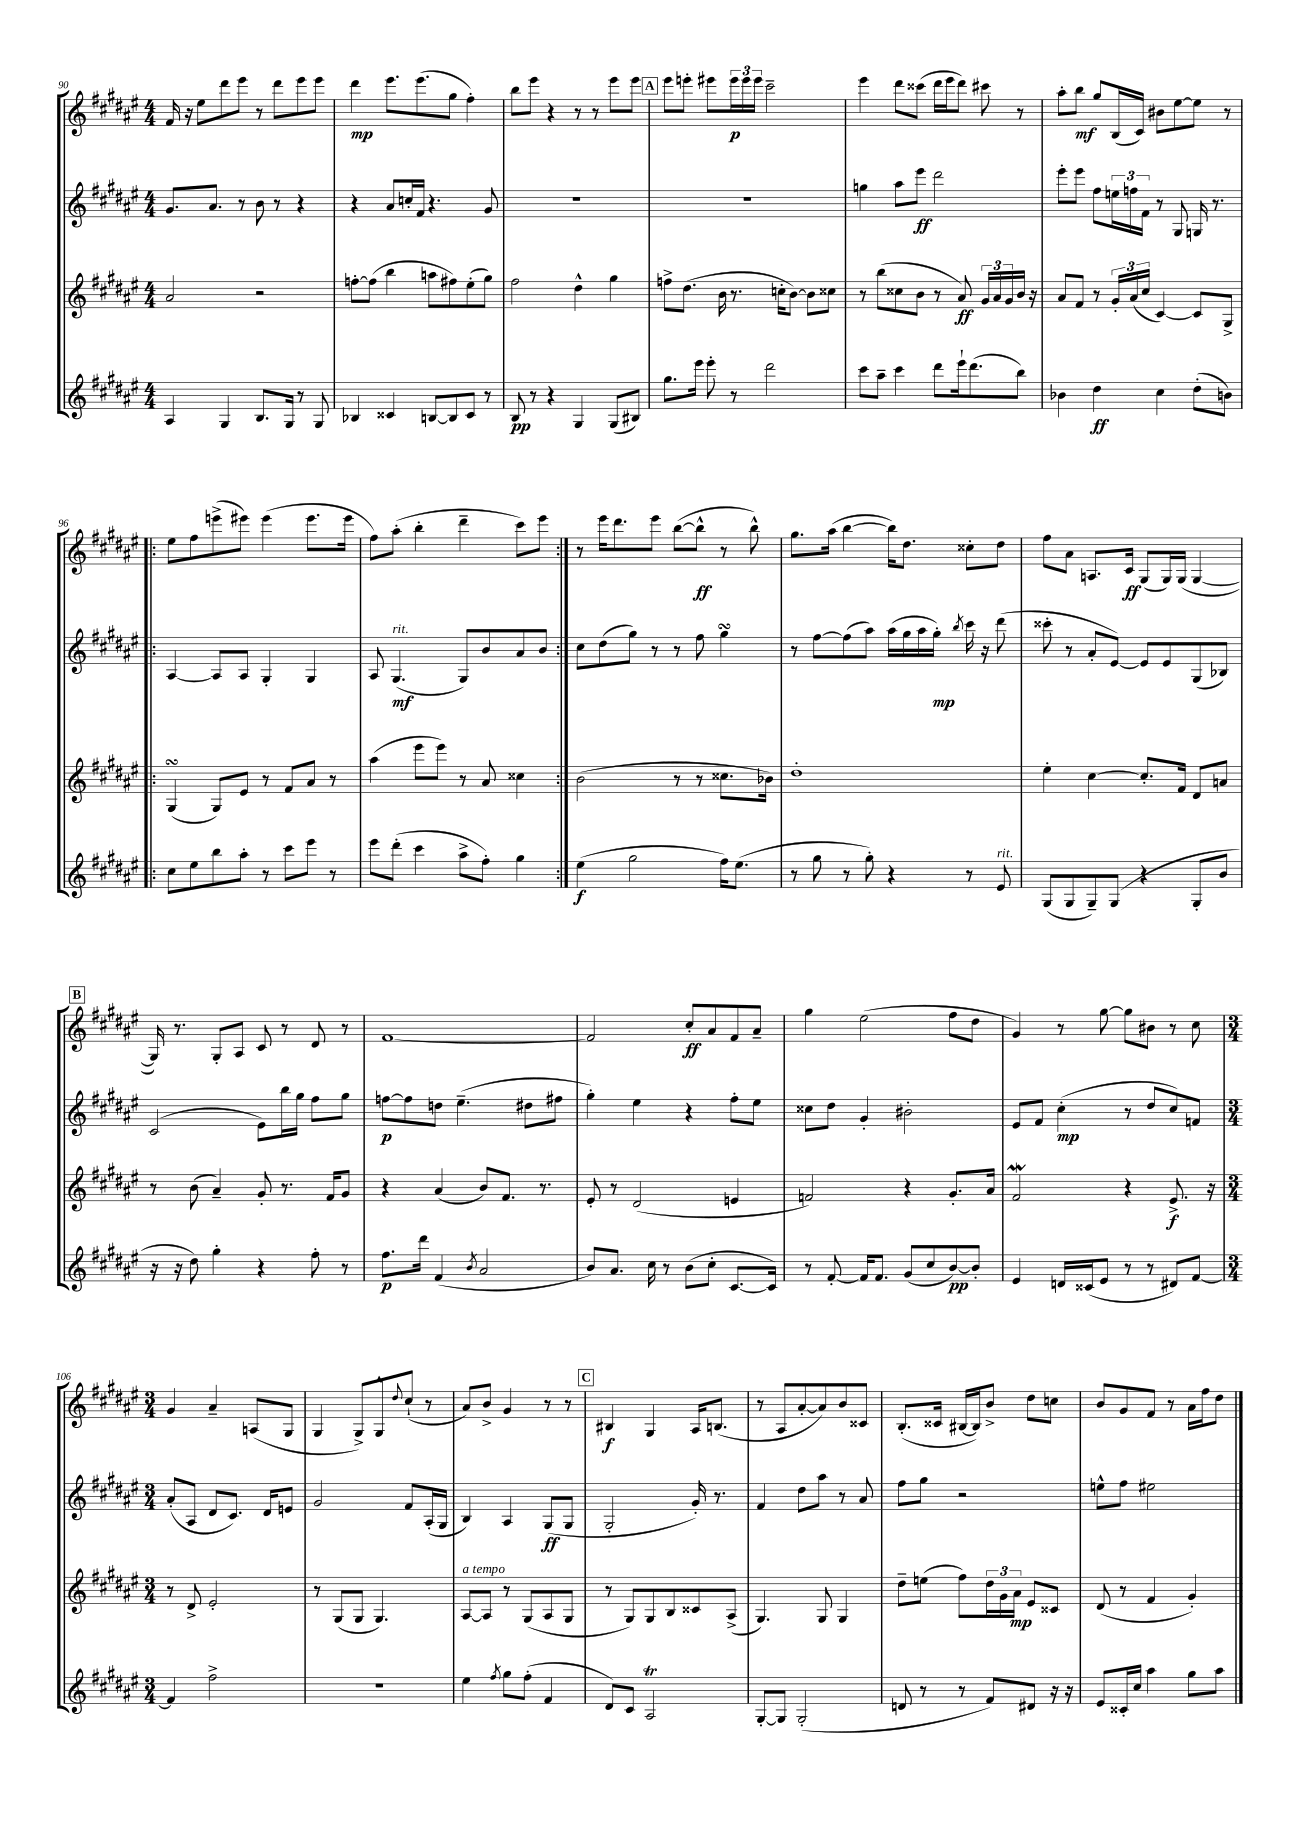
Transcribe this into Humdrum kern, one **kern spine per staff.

**kern	**kern	**kern	**kern
*staff4	*staff3	*staff2	*staff1
*clefG2	*clefG2	*clefG2	*clefG2
*k[f#c#g#d#a#e#]	*k[f#c#g#d#a#e#]	*k[f#c#g#d#a#e#]	*k[f#c#g#d#a#e#]
*M4/4	*M4/4	*M4/4	*M4/4
4A#/	2a#/	8.g#/L	16f#/
.	.	.	16r
.	.	.	8ee#\L
.	.	8.a#/J	.
4G#/	.	.	8ddd#\
.	.	8r	8eee#\J
8.B/L	2r	8b\	8r
.	.	8r	8ddd#\L
16G#/Jk	.	.	.
8r	.	4r	8eee#\
8G#/	.	.	8eee#\J
=	=	=	=
4B-/	[8ff'\L	4r	4ddd#\
.	(8ff\]J	.	.
4c##/	4bb\	8a#/L	8.eee#\L
.	.	16cc'/L	.
.	.	16f#/JJ	(8.eee#\
[8B/L	8aa\L	4.r	.
8B/]	8ff#\)	.	8gg#\J
8c##/J	(8ee#'\	.	4ff#'\)
8r	8gg#\J)	8g#/	.
=	=	=	=
8B/	2ff#\	1r	8bb\L
8r	.	.	8eee#\J
4r	.	.	4r
4G#/	4dd#^^\	.	8r
.	.	.	8r
(8G#/L	4gg#\	.	8eee#\L
8B#/J)	.	.	8eee#\J
=	=	=	=
8.gg#\L	8ff^\L	1r	8eee#\L
.	(8.dd#\J	.	8eee'\J
16eee#\Jk	.	.	.
8eee#'\	.	.	8eee#\L
.	16b\	.	.
8r	8.r	.	24eee#\L
.	.	.	24eee#\
.	.	.	24eee#\JJ
2ddd#\	.	.	2ccc#~\
.	16cc'\LK	.	.
.	[8b\J)	.	.
.	8b\]L	.	.
.	8cc##\J	.	.
=	=	=	=
8ccc#\L	8r	4gg\	4eee#\
8aa#~\J	(8bb\L	.	.
4ccc#\	8cc##\	8aa#\L	8ddd#\L
.	8b\J	8eee#\J	(8ccc##\J
8ddd#\L	8r	2ddd#\	16ddd#\LL
.	.	.	16eee#\J
16eee#`\k	8a#/)	.	8ddd#\J)
(8.ddd#\	.	.	.
.	24g#/LL	.	8ccc#\
.	24a#/	.	.
.	24g#/	.	.
8bb\J)	16b/JJ	.	8r
.	16r	.	.
=	=	=	=
4b-\	8a#/L	8eee#'\L	8aa#'\L
.	8f#/J	8eee#\J	8bb\J
4dd#\	8r	8ff#\L	8gg#/L
.	24g#'/LL	24ee\L	(16B/L
.	(24a#/	24ff\	.
.	.	.	16c#/JJ)
.	24cc#/JJ	24f#\JJ	.
4cc#\	[4c#/)	8r	8b#\L
.	.	8G#/	[8ee#\
(8dd#'\L	8c#/]L	16G/	8ee#\]J
.	.	8.r	.
8b\J)	8G#^/J	.	8r
=!|:	=!|:	=!|:	=!|:
8cc#\L	(4G#/	[4A#/	8ee#\L
8ee#\	.	.	8ff#\
8bb\	8G#/L)	8A#/]L	(8eee^\
8aa#'\J	8e#/J	8A#/J	8eee#\J)
8r	8r	4G#'/	(4eee#\
8ccc#\L	8f#/L	.	.
8eee#\J	8a#/J	4G#/	8.eee#\L
8r	8r	.	.
.	.	.	16eee#\Jk
=	=	=	=
8eee#\L	(4aa#\	8A#/	8ff#\L)
(8ddd#'\J	.	(4.G#/	(8aa#'\J
4ccc#\	8eee#\L	.	4bb'\
.	8eee#\J)	.	.
8aa#^\L	8r	8G#/L)	4ddd#~\
8ff#'\J)	8a#/	8b/	.
4gg#\	4cc##\	8a#/	8ccc#\L)
.	.	8b/J	8eee#\J
=:|!	=:|!	=:|!	=:|!
(4ee#\	(2b\	8cc#\L	8r
.	.	(8dd#\	16eee#\LK
.	.	.	8.ddd#\
2gg#\	.	8gg#\J)	.
.	.	8r	8eee#\J
.	8r	8r	([8bb\L
.	8r	8ff#\	8bb^^\]J
16ff#\LK)	8.cc##\L	4gg#\	8r
(8.ee#\J	.	.	.
.	.	.	8bb^^\)
.	16b-\Jk)	.	.
=	=	=	=
8r	1dd#'	8r	8.gg#\L
8gg#\	.	[8ff#\L	.
.	.	.	(16aa#\Jk
8r	.	(8ff#\]	[4bb\
8gg#'\)	.	8aa#\J)	.
4r	.	(16aa#\LL	16bb\]LK)
.	.	16gg#\	8.dd#\J
.	.	16aa#\	.
.	.	16gg#'\JJ)	.
.	.	8qbb/	.
8r	.	16ccc#\	8cc##'\L
.	.	16r	.
8e#/	.	(8ddd#\	8dd#\J
=	=	=	=
(8G#/L	4ee#'\	8ccc##'\	8ff#\L
8G#/	.	8r	8a#\J
8G#~/)	[4cc#\	8a#'/L	8.A/L
(8G#/J	.	[8e#/J)	.
.	.	.	16c#/Jk
4r	8.cc#'/]L	8e#/]L	(8G#/L
.	.	8e#/	16G#/L)
.	16f#/Jk	.	(16G#/JJ
8G#'/L	8d#/L	(8G#/	[4G#/
8b/J	8a/J	8B-/J)	.
=	=	=	=
16r	8r	(2c#/	16G#/])
16r	.	.	8.r
8dd#\)	(8b\	.	.
4gg#'\	4a#~/)	.	8G#'/L
.	.	.	8A#/J
4r	8g#'/	8e#\L)	8c#/
.	8.r	16bb\L	8r
.	.	16gg#\JJ	.
8ff#'\	.	8ff#\L	8d#/
.	16f#/LK	.	.
8r	8g#/J	8gg#\J	8r
=	=	=	=
8.ff#\L	4r	[8ff\L	[1f#
.	.	8ff\]	.
16ddd#\Jk	.	.	.
(4f#/	(4a#/	8dd\J	.
.	.	(4.ee#~\	.
8qb/	.	.	.
2a#/	8b/L)	.	.
.	8.f#/J	.	.
.	.	8dd#\L	.
.	8.r	.	.
.	.	8ff#\J	.
=	=	=	=
8b/L)	8e#'/	4gg#'\)	2f#/]
8.a#/J	8r	.	.
.	(2d#/	4ee#\	.
16cc#\	.	.	.
8r	.	.	.
(8b\L	.	4r	8cc#'/L
8cc#'\J	.	.	8a#/
[8.c#/L	4e/	8ff#'\L	8f#/
.	.	8ee#\J	8a#~/J
16c#/]Jk)	.	.	.
=	=	=	=
8r	2f/)	8cc##\L	4gg#\
[8f#'/	.	8dd#\J	.
16f#/]LK	.	4g#'/	(2ee#\
8.f#/J	.	.	.
(8g#/L	4r	2b#'\	.
8cc#/	.	.	.
[8b/)	8.g#'/L	.	8ff#\L
8b'/]J	.	.	8dd#\J
.	16a#/Jk	.	.
=	=	=	=
4e#/	2f#/	8e#/L	4g#/)
.	.	8f#/J	.
16d/LL	.	(4cc#'\	8r
(16c##/J	.	.	.
8e#/J	.	.	[8gg#\
8r	4r	8r	8gg#\]L
8r	.	8dd#/L	8b#\J
8d#/L)	8.e#^/	8cc#/)	8r
[8f#/J	.	8f/J	8cc#\
.	16r	.	.
=	=	=	=
*M3/4	*M3/4	*M3/4	*M3/4
4f#/]	8r	(8a#'/L	4g#/
.	8d#^/	8A#/J	.
2ff#^\	2e#'/	8d#/L	4a#~/
.	.	8.c#/J)	.
.	.	.	(8A/L
.	.	16d#/LK	.
.	.	8e/J	8G#/J
=	=	=	=
2.r	8r	2g#/	4G#/
.	(8G#/L	.	.
.	8G#/J	.	8G#^/L)
.	4.G#/)	.	8G#^^/
.	.	.	8qqdd#/
.	.	8f#/L	(8cc#`/J
.	.	(16A#'/L	8r
.	.	16G#/JJ	.
=	=	=	=
4ee#\	[8A#/L	4B/)	8a#/L)
.	8A#/]J	.	8b^/J
8qff#/	.	.	.
8gg#\L	8r	4A#/	4g#/
(8ff#'\J	(8G#/L	.	.
4f#/	8A#/	(8G#/L	8r
.	8G#/J	8G#/J	8r
=	=	=	=
8d#/L)	8r	2G#'/	4B#/
8c#/J	8G#/L)	.	.
2A#/	8G#/	.	4G#/
.	8B/	.	.
.	8c##/	16g#'/)	16A#/LK
.	.	8.r	(8.B/J
.	(8A#^/J	.	.
=	=	=	=
[8G#'/L	4.G#/)	4f#/	8r
8G#/]J	.	.	8A#/L
(2G#'/	.	8dd#\L	[8a#'/
.	8G#/	8aa#\J	8a#/])
.	4G#/	8r	8b/
.	.	8a#/	8c##/J
=	=	=	=
8d/	8dd#~\L	8ff#\L	(8.B'/L
8r	(8ee\J	8gg#\J	.
.	.	.	16c##/Jk
8r	8ff#\L)	2r	[16B#/LL
.	.	.	16B#/]J)
8f#/L)	24dd#\L	.	8b^/J
.	24g#\	.	.
.	24a#\JJ	.	.
8d#/J	8e#/L	.	8dd#\L
16r	8c##/J	.	8cc\J
16r	.	.	.
=	=	=	=
8e#/L	(8d#/	8ee^^\L	8b/L
16c##'/L	8r	8ff#\J	8g#/
16cc#/JJ	.	.	.
4aa#\	4f#/	2ee#\	8f#/J
.	.	.	8r
8gg#\L	4g#'/)	.	16a#\LL
.	.	.	16ff#\J
8aa#\J	.	.	8dd#\J
==	==	==	==
*-	*-	*-	*-
